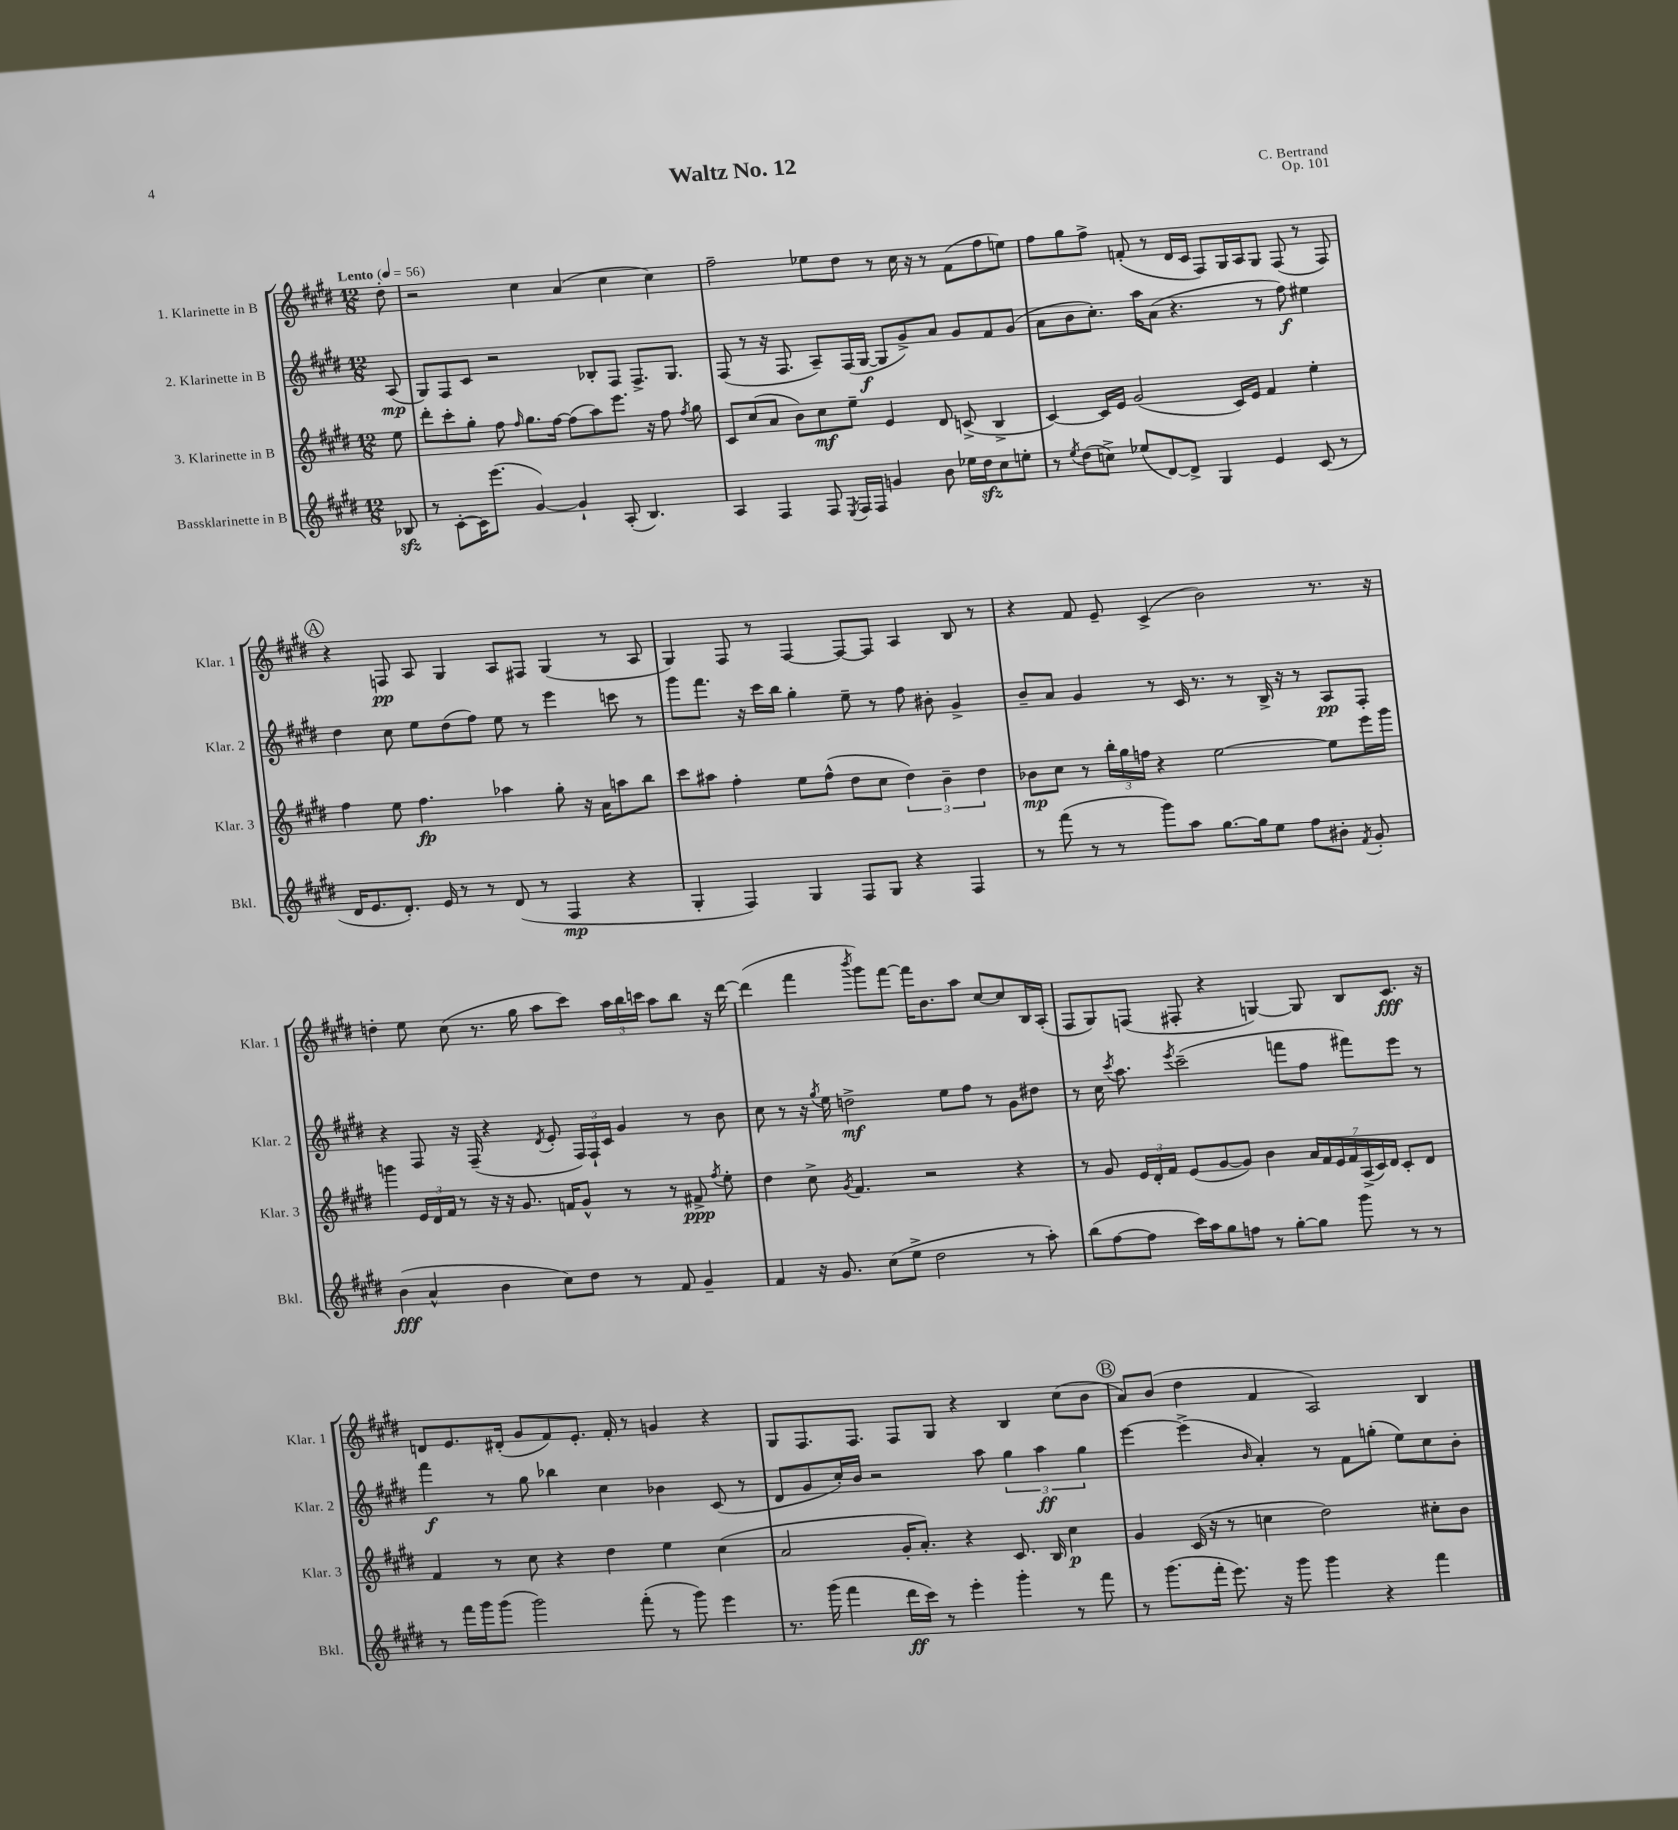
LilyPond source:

\header { title = "Waltz No. 12" composer = "C. Bertrand" opus = "Op. 101" }
<<
\new StaffGroup <<
\new Staff = "s0" \with { instrumentName = "1. Klarinette in B" shortInstrumentName = "Klar. 1" } {
    \clef treble \key e \major \numericTimeSignature \time 12/8 \partial 8 \tempo "Lento" 4 = 56
    \autoBeamOff dis''8-. |
    r2 cis''4 a'4( cis''4 cis''4) |
    fis''2-- ees''8[ dis''8] r8 cis''16 r16 r8 fis'8[( fis''8 e''8]) |
    fis''8[ gis''8 fis''8]-> f'8-.( r8 dis'16[ cis'16] fis8[) gis16 a16 gis8] fis8( r8 fis8) |
    \mark \markup { \circle "A" } r4 f8\pp a8 gis4 a8[ fis8] gis4( r8 a8 |
    gis4) fis8 r8 fis4~ fis8[~ fis8] a4 b8 r8 |
    r4 fis'8 e'8-- cis'4->( b'2) r8. r16 |
    d''4-. e''8 cis''8( r8. gis''16 a''8[ cis'''8]) \tuplet 3/2 { a''16[ b''16 c'''16] } a''8[ b''8] r16 dis'''16~ |
    dis'''4( fis'''4 \acciaccatura { b'''8 } gis'''8[) fis'''8]~ fis'''16[ b'8. a''8] cis''8[~ cis''8 b16 a16]-.( |
    fis8[ gis8) f8]( fis8-. r4 g4~) g8 b8[ cis'8.]\fff r16 |
    d'8[ e'8. dis'16]-.( gis'8[ fis'8) e'8.]-. fis'16-. r8 g'4 r4 |
    gis8[ fis8. fis8.] fis8[ gis8] r4 b4 cis''8[( b'8] |
    \mark \markup { \circle "B" } a'8[) b'8]( dis''4 fis'4 a2) b4 \bar "|." |
}
\new Staff = "s1" \with { instrumentName = "2. Klarinette in B" shortInstrumentName = "Klar. 2" } {
    \clef treble \key e \major \numericTimeSignature \time 12/8 \partial 8
    \autoBeamOff a8\mp( |
    gis8[) fis8 cis'8] r2 bes8[-. fis8] fis8.[-> gis8.] |
    fis8( r8 r16 fis8. a8[--) fis16( gis16]~\f gis8[ gis'8->) a'8] gis'8[ fis'8 gis'8]( |
    a'8[ b'8 cis''8.]-.) a''16[ a'8]( r4. r8 fis''8\f) eis''4 |
    \mark \markup { \circle "A" } dis''4 cis''8 e''8[ dis''8( fis''8]) e''8 r8 e'''4 c'''8 r8 |
    gis'''8[ fis'''8.] r16 cis'''16[ b''16] gis''4-. e''8-- r8 fis''8 bis'8-. gis'4-> |
    b'8[-- a'8] gis'4 r8 cis'16 r8. r8 b16-> r16 r8 a8[\pp fis8]-. |
    r4 fis8 r16 fis16--( r4 \acciaccatura { dis'8 } e'8-. \tuplet 3/2 { fis16[) fis16-! cis'16] } gis'4 r8 b'8 |
    cis''8 r8 r16 \acciaccatura { gis''8 } e''16 d''2->\mf e''8[ fis''8] r8 gis'8[ dis''8] |
    r8 cis''16 \acciaccatura { cis'''8 } a''8. \acciaccatura { e'''8 } cis'''2--( f'''8[ fis''8] fis'''8[) e'''8] r8 |
    fis'''4\f r8 gis''8 bes''4 cis''4 bes'4 cis'8( r8 |
    dis'8[ gis'8 cis''16-.) b'16] r2 a''8 \tuplet 3/2 { gis''4 a''4\ff gis''4 } |
    \mark \markup { \circle "B" } e'''4~ e'''4->( \grace { b'16 } a'4-.) r8 fis'8[ g''8]-.( e''8[) cis''8 b'8]-. \bar "|." |
}
\new Staff = "s2" \with { instrumentName = "3. Klarinette in B" shortInstrumentName = "Klar. 3" } {
    \clef treble \key e \major \numericTimeSignature \time 12/8 \partial 8
    \autoBeamOff e''8 |
    dis'''8[-. cis'''8-. gis''8]-. fis''8 \grace { fis''16 } gis''8.[ fis''16]~ fis''8[( a''8) e'''8.] r16 fis''8 \acciaccatura { fis''8 } gis''8 |
    cis'8[ cis''8( a'8] b'8[) cis''8\mf e''8]-- e'4 dis'8 c'8->( b4-> |
    cis'4~) cis'16[ e'16] gis'2( cis'16[) e'16] fis'4 e''4-. |
    \mark \markup { \circle "A" } fis''4 e''8 fis''4.\fp aes''4 gis''8-. r16 a'16[ a''8 b''8] |
    cis'''8[ ais''8] fis''4-. e''8[ fis''8]-^( dis''8[ cis''8] \tuplet 3/2 { dis''4) b'4-- dis''4 } |
    bes'8[\mp cis''8] r8 \tuplet 3/2 { b''16[-. gis''16 f''16] } r4 e''2~ e''8[ e'''16 gis'''16] |
    g'''4 \tuplet 3/2 { e'16[ dis'16 fis'16] } r8 r16 r16 gis'8. f'16[ gis'8]-^ r8 r8 fis'8->\ppp \acciaccatura { fis''8 } e''8-. |
    dis''4 cis''8-> \acciaccatura { gis'8 } fis'4. r2 r4 |
    r8 gis'8 \tuplet 3/2 { e'16[ dis'16-. fis'16] } e'8[( gis'8~ gis'8]) b'4 \tuplet 7/4 { a'16[ fis'16 e'16 fis'16 a16->( cis'16) dis'16] } cis'8[-. dis'8] |
    fis'4 r8 cis''8 r4 dis''4 e''4 cis''4( |
    a'2 gis'16[-. a'8.]-.) r4 cis'8. b16 cis''4\p |
    \mark \markup { \circle "B" } gis'4 cis'16( r16 r8 c''4 dis''2) cis''8[-. b'8] \bar "|." |
}
\new Staff = "s3" \with { instrumentName = "Bassklarinette in B" shortInstrumentName = "Bkl." } {
    \clef treble \key e \major \numericTimeSignature \time 12/8 \partial 8
    \autoBeamOff bes8\sfz |
    r8 cis'8[~-. cis'16 e'''8.]( gis'4~) gis'4-! a8-.( b4.) |
    a4 fis4 fis8 \acciaccatura { e8 } fis16[ fis16] g'4 b'8 ees''16[ dis''16\sfz cis''8 e''8]-. |
    r8 \acciaccatura { e''8 } dis''8[( c''8]->) ees''8[( dis'8~) dis'8]-> gis4 e'4 cis'8( r8 |
    \mark \markup { \circle "A" } dis'16[ e'8. dis'8.]-.) e'16 r8 r8 dis'8( r8 fis4\mp r4 |
    gis4-. fis4) gis4 fis8[ gis8] r4 fis4 |
    r8 fis'''8( r8 r8 gis'''8[) a''8] gis''8.[~ gis''16 e''8] fis''8[ bis'8]-. \acciaccatura { fis'8 } gis'8-. |
    b'4\fff( a'4-^ b'4 cis''8[) dis''8] r8 fis'8 gis'4-- |
    fis'4 r16 gis'8. cis''8[( e''8]-> dis''2 r8 a''8-.) |
    b''8[( fis''8~ fis''8] cis'''16[) a''16 gis''8 f''8] r8 gis''8[~-. gis''8] gis'''8 r8 r8 |
    r8 fis'''16[ gis'''16 gis'''8]( gis'''2) fis'''8-.( r8 gis'''8) e'''4 |
    r8. gis'''16( fis'''4 dis'''16[\ff cis'''16]) r8 e'''4-. gis'''4-. r8 fis'''8 |
    \mark \markup { \circle "B" } r8 gis'''8.[( fis'''16]-. e'''8.) r16 gis'''8 gis'''4 r4 fis'''4 \bar "|." |
}
>>
>>
\layout { \context { \Score \remove "Bar_number_engraver" } }
